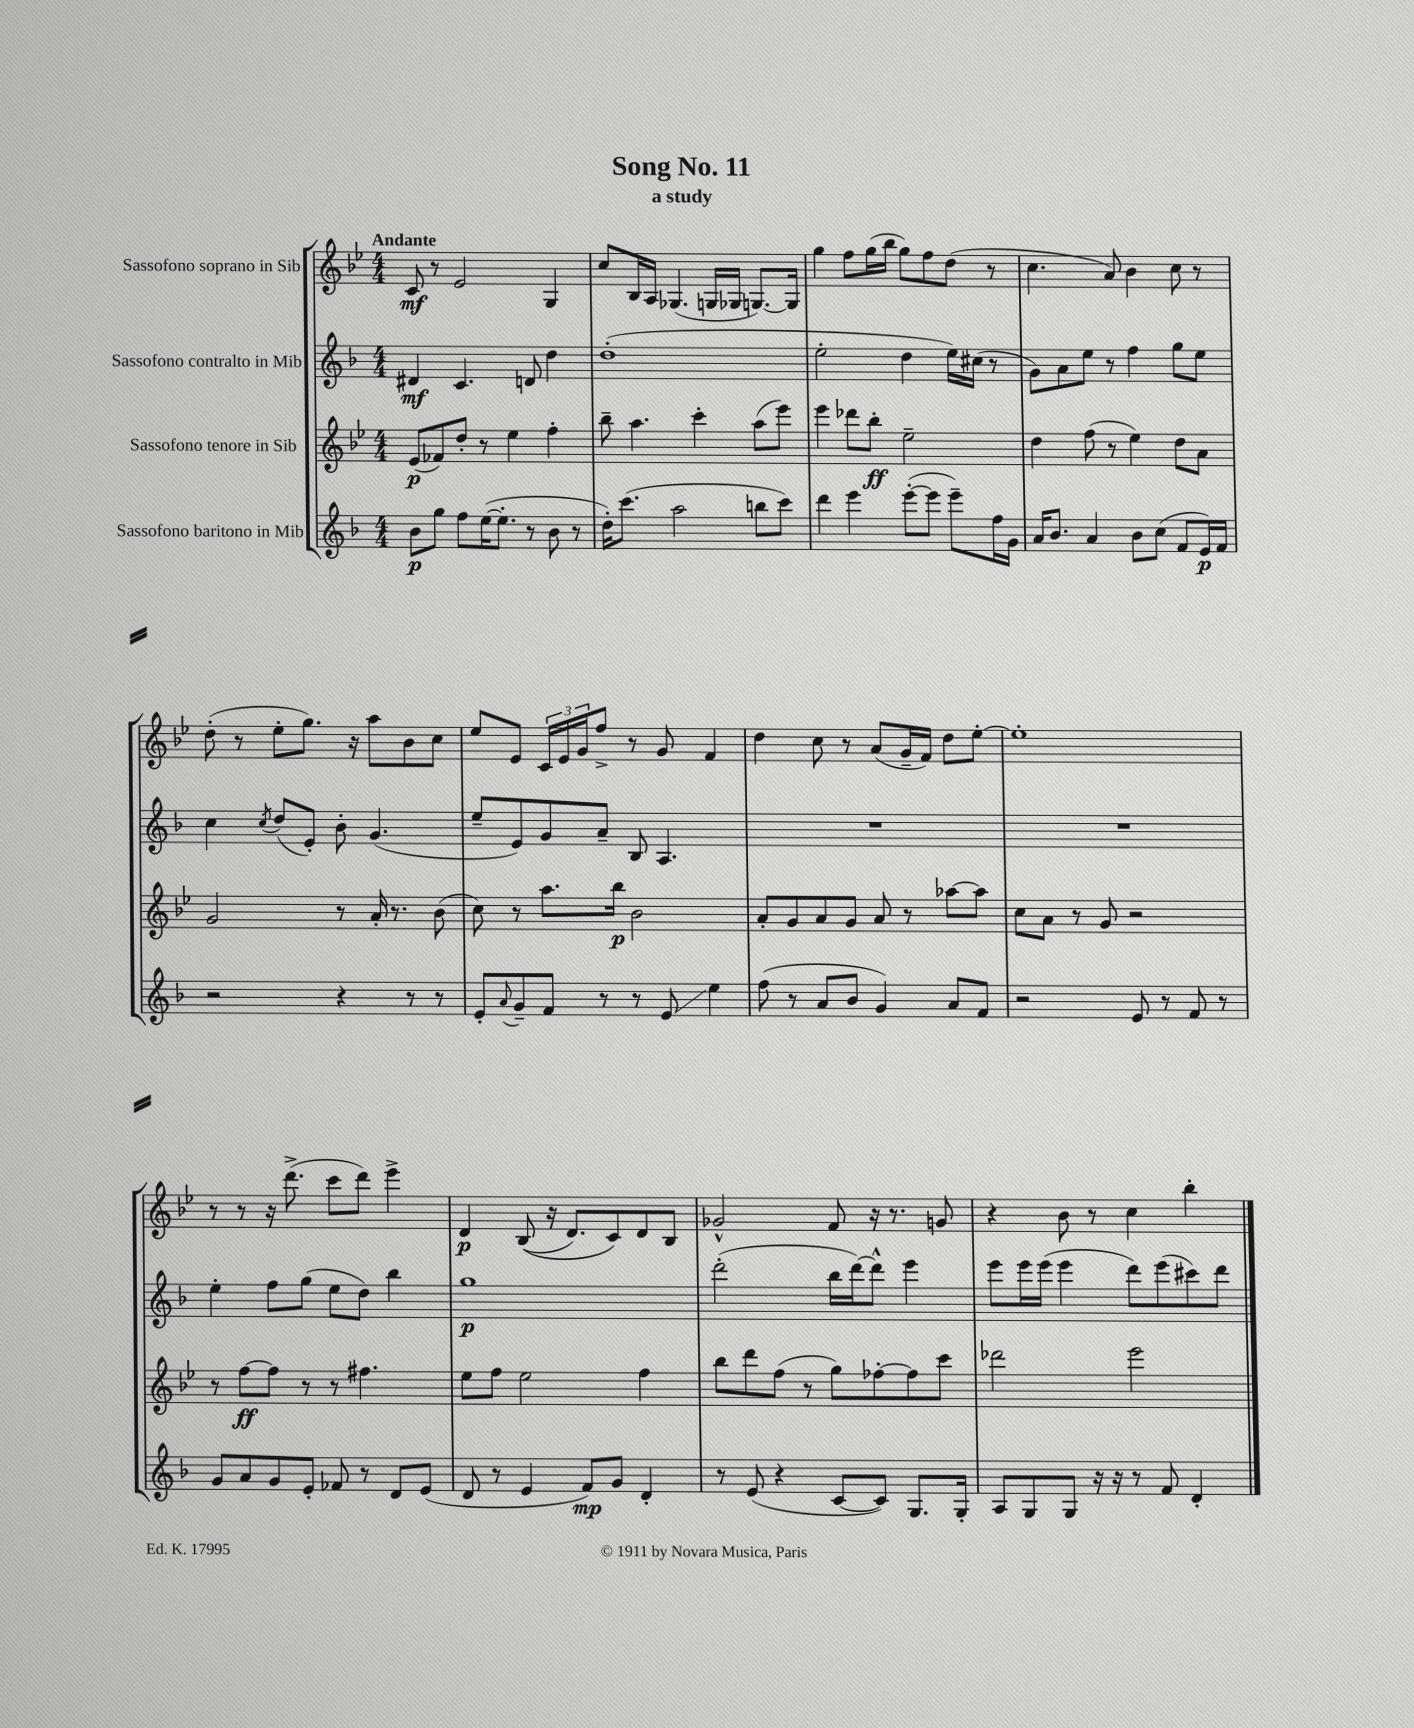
\header { title = "Song No. 11" subtitle = "a study" }
<<
\new StaffGroup <<
\new Staff = "s0" \with { instrumentName = "Sassofono soprano in Sib" } {
    \clef treble \key bes \major \numericTimeSignature \time 4/4 \tempo "Andante"
    c'8\mf r8 ees'2 g4 |
    c''8 bes16 a16 ges4.( g16 ges16 g8.~) g16 |
    g''4 f''8 g''16( bes''16 g''8) f''8 d''8( r8 |
    c''4. a'8) bes'4 c''8 r8 |
    d''8-.( r8 ees''8-. g''8.) r16 a''8 bes'8 c''8 |
    ees''8 ees'8 \tuplet 3/2 { c'16 ees'16 g'16 } f''8-> r8 g'8 f'4 |
    d''4 c''8 r8 a'8( g'16-- f'16) d''8 ees''8~-. |
    ees''1-. |
    r8 r8 r16 d'''8.->( c'''8 d'''8) ees'''4-> |
    d'4\p bes8(\( r16 d'8.) c'8\) d'8 bes8 |
    ges'2-^ f'8 r16 r8. g'8 |
    r4 bes'8 r8 c''4 bes''4-. \bar "|." |
}
\new Staff = "s1" \with { instrumentName = "Sassofono contralto in Mib" } {
    \clef treble \key f \major \numericTimeSignature \time 4/4
    dis'4\mf c'4. d'8 d''4 |
    d''1-.( |
    e''2-. d''4 e''16) cis''16( r8 |
    g'8) a'8 e''8 r8 f''4 g''8 e''8 |
    c''4 \acciaccatura { c''8 } d''8( e'8-.) bes'8-. g'4.( |
    e''8-- e'8) g'8 a'8-- bes8 a4. |
    R1 |
    R1 |
    e''4-. f''8 g''8( e''8 d''8) bes''4 |
    g''1\p |
    d'''2-.( bes''16 d'''16~) d'''8-^ e'''4 |
    e'''8 e'''16 e'''16( e'''4 d'''8) e'''8( cis'''8) d'''8 \bar "|." |
}
\new Staff = "s2" \with { instrumentName = "Sassofono tenore in Sib" } {
    \clef treble \key bes \major \numericTimeSignature \time 4/4
    ees'8\p( fes'8) d''8-. r8 ees''4 f''4-. |
    bes''8-- a''4. c'''4-. a''8( ees'''8) |
    ees'''4 des'''8 bes''8-.\ff ees''2-- |
    d''4 f''8( r8 ees''4) d''8 a'8 |
    g'2 r8 a'16-. r8. bes'8( |
    c''8) r8 a''8. bes''16\p bes'2 |
    a'8-. g'8 a'8 g'8 a'8 r8 aes''8~ aes''8 |
    c''8 a'8 r8 g'8 r2 |
    r8 f''8~\ff f''8 r8 r8 fis''4. |
    ees''8 f''8 ees''2 f''4 |
    bes''8 d'''8 f''8( r8 g''8) fes''8~-. fes''8 c'''8 |
    des'''2 ees'''2 \bar "|." |
}
\new Staff = "s3" \with { instrumentName = "Sassofono baritono in Mib" } {
    \clef treble \key f \major \numericTimeSignature \time 4/4
    bes'8\p g''8 f''8 e''16~( e''8.-. r8 bes'8 r8 |
    d''16-.) c'''8.( a''2 b''8 c'''8) |
    d'''4 e'''4 e'''8~-.( e'''8 e'''8--) f''16 g'16 |
    a'16 bes'8. a'4 bes'8 c''8( f'8 e'16\p) f'16 |
    r2 r4 r8 r8 |
    e'8-. \appoggiatura { a'8 } g'8-- f'8 r8 r8 e'8\glissando e''4 |
    f''8( r8 a'8 bes'8 g'4) a'8 f'8 |
    r2 e'8 r8 f'8 r8 |
    g'8 a'8 g'8 e'8-. fes'8 r8 d'8 e'8( |
    d'8 r8 e'4 f'8\mp) g'8 d'4-. |
    r8 e'8( r4 c'8~ c'8) g8. g16-. |
    a8 g8 g8 r16 r16 r8 f'8 d'4-. \bar "|." |
}
>>
>>
\layout { \context { \Score \remove "Bar_number_engraver" } }
